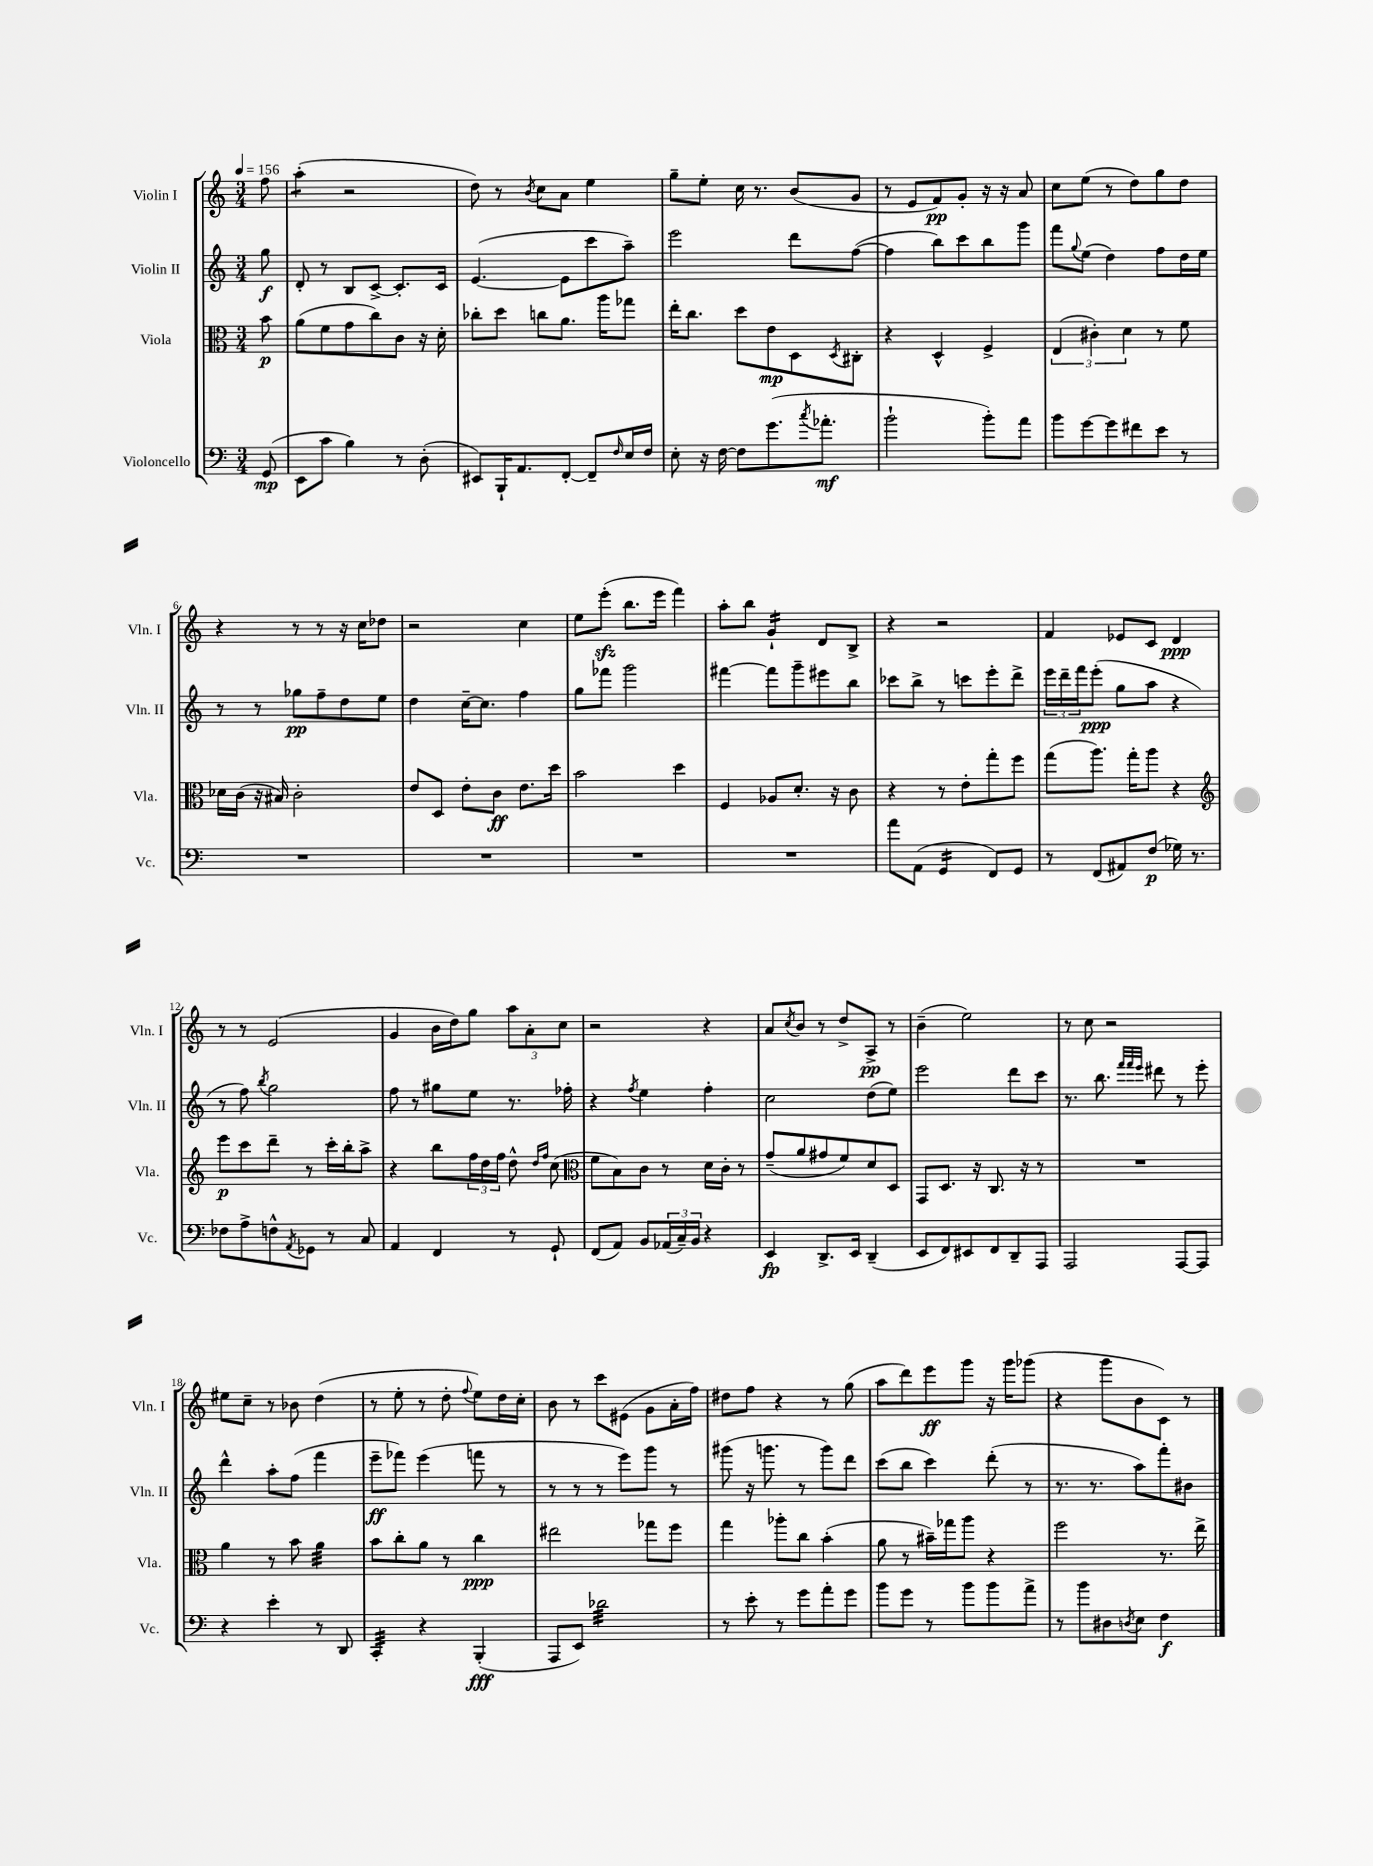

**kern	**kern	**kern	**kern
*staff4	*staff3	*staff2	*staff1
*clefF4	*clefC3	*clefG2	*clefG2
*k[]	*k[]	*k[]	*k[]
*M3/4	*M3/4	*M3/4	*M3/4
*MM156	*MM156	*MM156	*MM156
(8GG/	8b\	8gg\	8ff\
=	=	=	=
8EE\L	(8a\L	8d'/	(4aa'\
8c\J	8f\	8r	.
4B\)	8g\	8B/L	2r
.	8cc\)	[8c^/J	.
8r	8c\J	8.c'/]L	.
(8D'\	16r	.	.
.	16d'\	16c/Jk	.
=	=	=	=
8EE#/L)	8cc-'\L	([4.e/	8dd\)
16BBB`/K	8dd\J	.	8r
8.AA/	.	.	.
.	.	.	8qb/
.	8cc\L	.	8cc\L
[8FF'/J	8.a\J	8e\]L	8a\J
8FF~/]L	.	8ccc\	4ee\
.	16aa\LK	.	.
16qqF/	.	.	.
16E/L	8gg-\J	8aa~\J)	.
16F/JJ	.	.	.
=	=	=	=
8E'\	16ee'\LK	2eee\	8gg~\L
.	8.cc\J	.	.
16r	.	.	8ee'\J
[16F\	.	.	.
8F\]L	8dd\L	.	16cc\
.	.	.	8.r
(8.g\	8e\	.	.
.	8D\	8ddd\L	(8b/L
8qcc/	.	.	.
8.a-'\J	.	.	.
.	8qD/	.	.
.	8C#'\J	([8ff\J	8g/J
=	=	=	=
2b`\	4r	4ff\]	8r
.	.	.	8e/L
.	4D^^/	8bb\L)	8f/)
.	.	8ccc\	8g'/J
8b'\L)	4F^/	8bb\	16r
.	.	.	16r
8a\J	.	8ggg\J	8a/
=	=	=	=
8b\L	(6E/	8fff\L	8cc\L
.	.	8qqgg/	.
[8g\	.	(8ee\J	(8ee\J
.	6c#'\)	.	.
8g\]	.	4dd\)	8r
.	6d\	.	.
8f#\	.	.	8dd\L)
8e\J	8r	8ff\L	8gg\
8r	8f\	16dd\L	8dd\J
.	.	16ee\JJ	.
=	=	=	=
2.r	16d-\LL	8r	4r
.	(16c\JJ	.	.
.	16r	8r	.
.	16B#/)	.	.
.	2c'\	8gg-\L	8r
.	.	8ff~\	8r
.	.	8dd\	16r
.	.	.	16cc\LK
.	.	8ee\J	8dd-\J
=	=	=	=
2.r	8e/L	4dd\	2r
.	8D/J	.	.
.	8e'\L	[16cc~\LK	.
.	.	8.cc\]J	.
.	8c\J	.	.
.	8.e\L	4ff\	4cc\
.	16dd\Jk	.	.
=	=	=	=
2.r	2b\	8gg\L	8ee\L
.	.	8fff-\J	(8eee'\J
.	.	2ggg\	8.bb\L
.	.	.	16eee\Jk
.	4dd\	.	4fff\)
=	=	=	=
2.r	4F/	[4fff#\	8aa'\L
.	.	.	8bb\J
.	8A-/L	8fff#\]L	4g`/
.	8.d'/J	8ggg~\	.
.	.	8eee#\	8d/L
.	16r	.	.
.	8c\	8bb\J	8B^/J
=	=	=	=
8a\L	4r	8ccc-\L	4r
(8AA\J	.	8bb^\J	.
4GG/	8r	8r	2r
.	8e'\L	8ccc\L	.
8FF/L)	8gg'\	8eee'\	.
8GG/J	8ff\J	8ddd^\J	.
=	=	=	=
8r	(8gg\L	24eee\LL	4f/
.	.	24ddd~\	.
.	.	24fff\J	.
(8FF/L	8.aa\J)	(8eee'\J	.
8AA#/)	.	8gg\L	8e-/L
.	16gg'\LK	.	.
(8F/J	8aa\J	8aa\J	8c/J
16G-\)	4r	4r	4d/
8.r	.	.	.
=	=	=	=
*	*clefG2	*	*
8F-\L	8eee\L	8r	8r
8A^\	8ccc\	8ff\)	8r
.	.	8qbb/	.
8F^^\	8ddd~\J	2gg\	(2e/
8qAA/	.	.	.
8GG-\J	8r	.	.
8r	16ccc'\LL	.	.
.	16bb'\J	.	.
8C/	8aa^\J	.	.
=	=	=	=
4AA/	4r	8ff\	4g/
.	.	8r	.
4FF/	8bb\L	8gg#\L	16b\LL
.	.	.	16dd\J)
.	24ff\L	8ee\J	8gg\J
.	24dd\	.	.
.	24ff\JJ	.	.
8r	8dd^^\	8.r	12aa\L
.	.	.	12a'\
.	16qqdd/LL	.	.
.	16qqff/JJ	.	.
8GG`/	(8cc\	.	.
.	.	.	12cc\J
.	.	16ff-'\	.
=	=	=	=
*	*clefC3	*	*
(8FF/L	8f\L	4r	2r
8AA/J)	8B\)	.	.
.	.	8qff/	.
8BB/L	8c\J	4ee\	.
(24AA-/L	8r	.	.
24C~/)	.	.	.
24BB/JJ	.	.	.
4r	16d\LL	4ff'\	4r
.	16c'\JJ	.	.
.	8r	.	.
=	=	=	=
4EE/	(8g~/L	2cc\	8a/L
.	.	.	8qcc/
.	8a/	.	8b/J
8.DD^/L	8g#/	.	8r
.	8f/)	.	8dd^/L
16EE/Jk	.	.	.
(4DD~/	8d/	(8dd\L	8A^/J
.	8D/J	8ee\J)	8r
=	=	=	=
8EE/L	8GG/L	2eee\	(4b~\
8FF/)	8.D/J	.	.
8EE#/	.	.	2ee\)
.	16r	.	.
8FF/	8.C/	.	.
8DD~/	.	8ddd\L	.
.	16r	.	.
8AAA/J	8r	8ccc\J	.
=	=	=	=
2AAA/	2.r	8.r	8r
.	.	.	8cc\
.	.	8.bb\	.
.	.	.	2r
.	.	32qqfff/LLL	.
.	.	32qqfff/	.
.	.	32qqeee/JJJ	.
.	.	8ddd#\	.
[8AAA/L	.	8r	.
8AAA/]J	.	8eee'\	.
=	=	=	=
4r	4a\	4ddd^^\	8ee#\L
.	.	.	8cc~\J
4e'\	8r	8aa'\L	8r
.	8b\	(8ff\J	8b-\
8r	4a\	4fff\	(4dd\
8DD/	.	.	.
=	=	=	=
4CC'/	8b\L	8eee~\L	8r
.	8cc'\	8fff-\J)	8ee'\
4r	8a\J	(4eee\	8r
.	8r	.	8dd'\
.	.	.	8qqff/
(4BBB'/	4cc\	8fff\	8ee\L)
.	.	8r	16dd\L
.	.	.	16cc'\JJ
=	=	=	=
8AAA/L	2ee#\	8r	8b\
8EE/J)	.	8r	8r
2d-\	.	8r	8ccc\L
.	.	8eee\L)	(8e#\J
.	8gg-\L	8ggg\J	8g\L
.	8ff\J	8r	16a'\L
.	.	.	16ff\JJ)
=	=	=	=
8r	4gg\	(8ggg#\	8dd#\L
8e'\	.	16r	8ff\J
.	.	8.ggg\	.
8r	8aa-'\L	.	4r
8g\L	8cc\J	8r	.
8a'\	(4b'\	8ggg\L)	8r
8g\J	.	8ddd\J	(8gg\
=	=	=	=
8b\L	8a\	(8ccc\L	8aa\L
8g\J	8r	8bb\J	8ddd\)
8r	16b#~\LL)	4ccc\)	8eee\
.	16gg-\J	.	.
8b\L	8aa\J	.	8ggg\J
8b\	4r	(8ddd'\	16r
.	.	.	16ggg\LK
8a^\J	.	8r	(8ggg-\J
=	=	=	=
8r	2ff\	8.r	4r
8b\L	.	.	.
.	.	8.r	.
8D#\	.	.	8ggg\L
8qD/	.	.	.
8E\J	.	8aa\L)	8b\
4F\	8.r	8fff'\	8c\J)
.	.	8b#\J	8r
.	16ee^\	.	.
==	==	==	==
*-	*-	*-	*-
